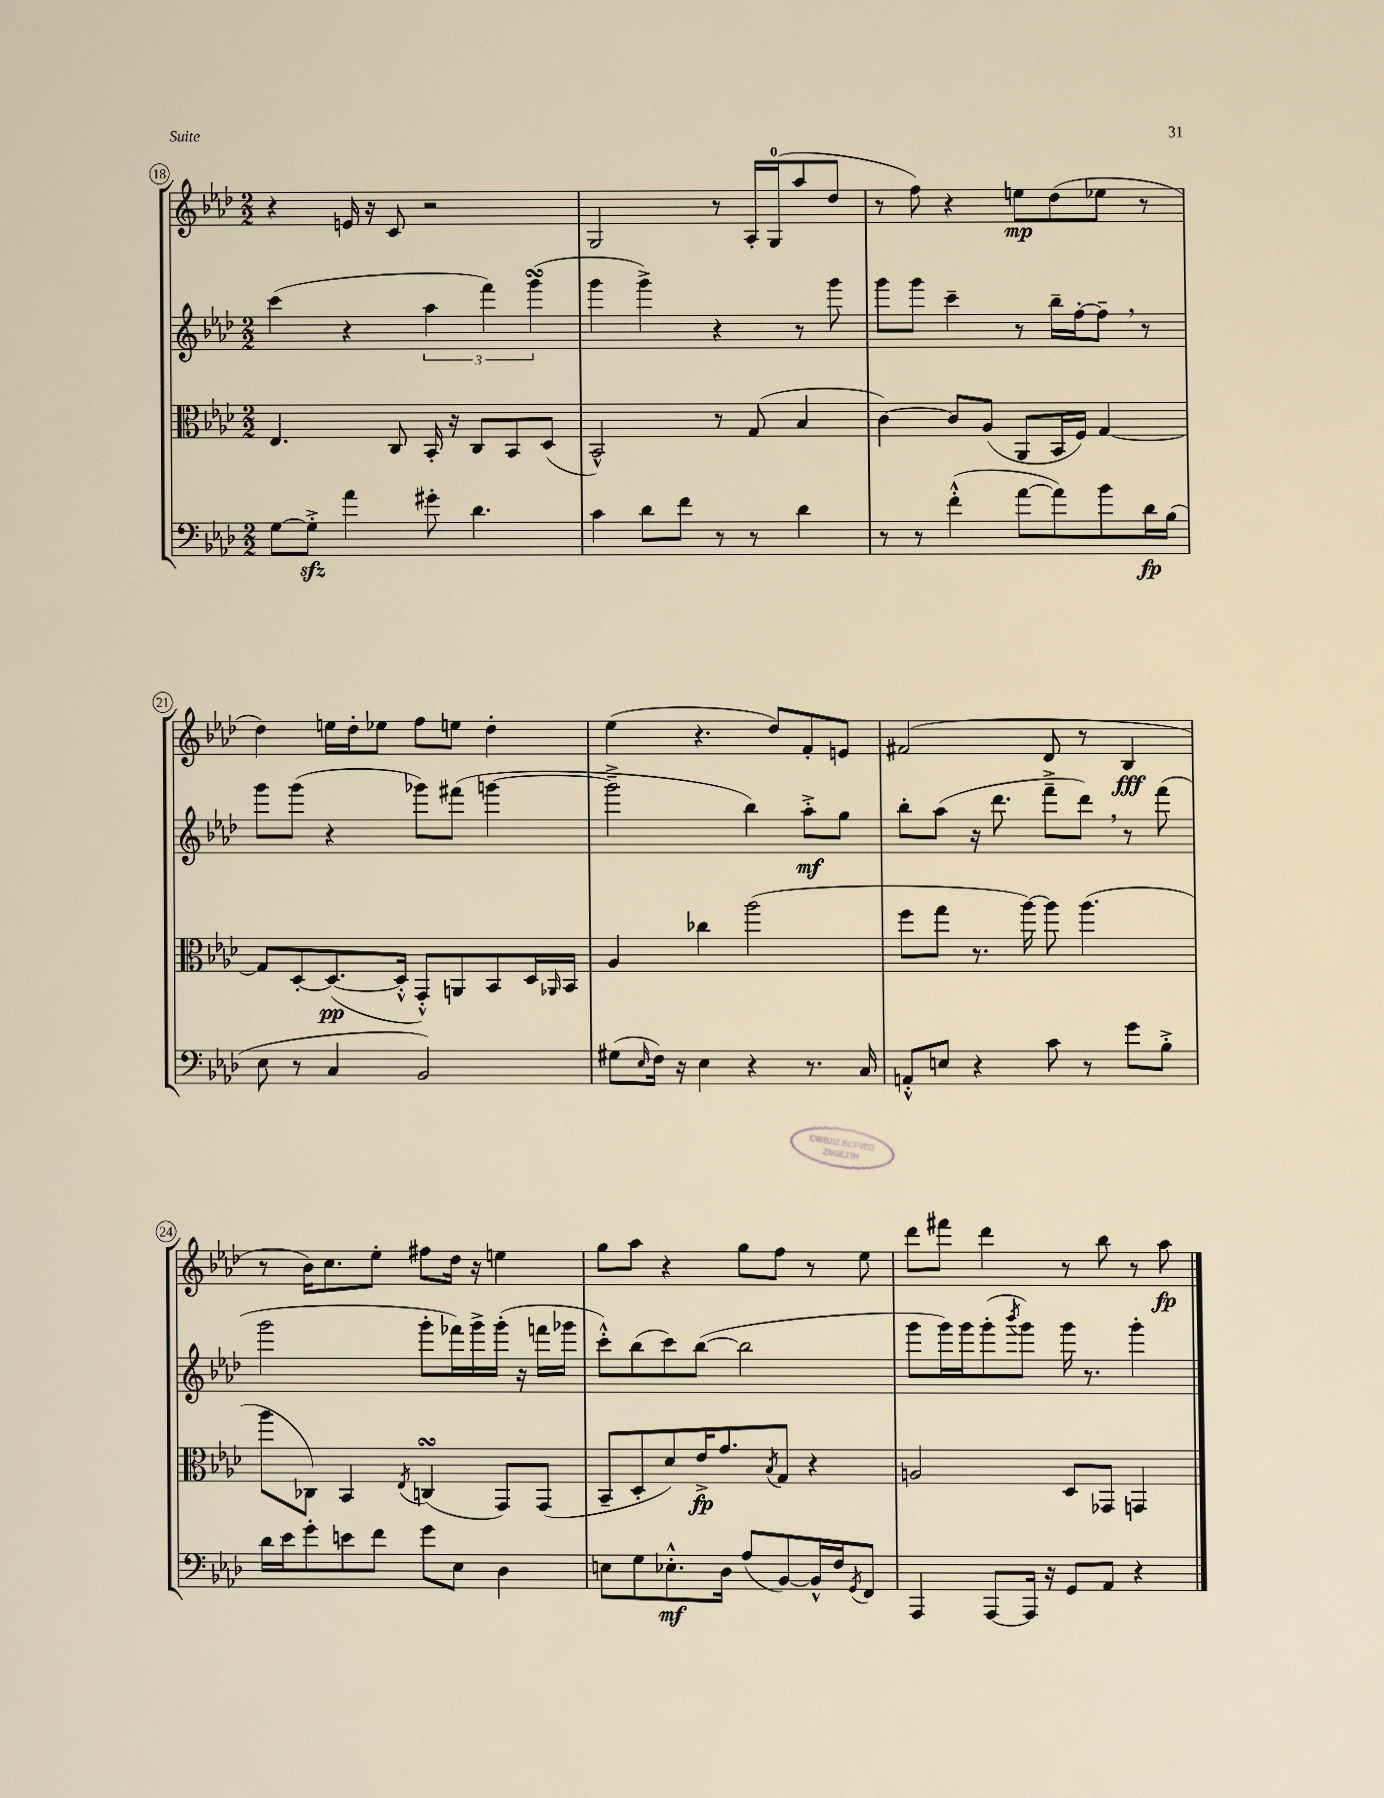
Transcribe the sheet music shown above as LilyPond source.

<<
\new StaffGroup <<
\new Staff = "s0" {
    \clef treble \key aes \major \numericTimeSignature \time 2/2
    r4 e'16 r16 c'8 r2 |
    g2 r8 aes16-. g16-0( aes''8 des''8 |
    r8 f''8) r4 e''8\mp des''8( ees''8 r8 |
    des''4) e''16 des''16-. ees''8 f''8 e''8 des''4-. |
    ees''4( r4. des''8) f'8-. e'8 |
    fis'2( des'8 r8 bes4\fff |
    r8 bes'16) c''8. ees''8-. fis''8 des''16 r16 e''4 |
    g''8 aes''8 r4 g''8 f''8 r8 ees''8 |
    des'''8 fis'''8 des'''4 r8 bes''8 r8 aes''8\fp \bar "|." |
}
\new Staff = "s1" {
    \clef treble \key aes \major \numericTimeSignature \time 2/2
    c'''4( r4 \tuplet 3/2 { aes''4 f'''4) g'''4\turn( } |
    g'''4 g'''4->) r4 r8 g'''8 |
    g'''8 g'''8 c'''4-- r8 bes''16-- f''16~-. f''8-- \breathe r8 |
    g'''8 g'''8( r4 ges'''8) fis'''8( g'''4~ |
    g'''2---> bes''4) aes''8-.->\mf g''8 |
    bes''8-. aes''8( r16 des'''8. f'''8---> des'''8) \breathe r8 f'''8( |
    g'''2 g'''8-. fes'''16) g'''16-> g'''16-.( r16 f'''16 ges'''16 |
    c'''8-.-^) bes''8( c'''8) bes''8~( bes''2 |
    g'''8 g'''16) g'''16 g'''8-.( \acciaccatura { bes'''8 } g'''8) g'''16 r8. g'''4-. \bar "|." |
}
\new Staff = "s2" {
    \clef alto \key aes \major \numericTimeSignature \time 2/2
    ees4. c8 bes,16-. r16 c8 bes,8 des8( |
    bes,2-^) r8 g8( bes4 |
    c'4~) c'8 aes8( aes,8 bes,16 f16) g4~ |
    g8 des8~-. des8.~\pp( des16-.-^ g,8-.-^) a,8 bes,8 des16 \grace { aes,16 } bes,16 |
    aes4 ces''4 aes''2( |
    f''8 g''8 r8. aes''16~) aes''8 aes''4.( |
    aes''8 ces8) bes,4 \acciaccatura { ees8 } c4\turn( g,8) g,8( |
    bes,8-- des8-. des'8) ees'16->\fp g'8. \acciaccatura { bes8 } g8 r4 |
    a2 des8 ges,8 g,4 \bar "|." |
}
\new Staff = "s3" {
    \clef bass \key aes \major \numericTimeSignature \time 2/2
    g8~ g8-.->\sfz aes'4 gis'8-. des'4. |
    c'4 des'8 f'8 r8 r8 des'4 |
    r8 r8 f'4-.-^( aes'8~ aes'8) bes'8 des'16\fp bes16( |
    ees8 r8 c4 bes,2) |
    gis8( \grace { ees16 } f16) r16 ees4 r4 r8. c16 |
    a,8-.-^ e8 r4 c'8 r8 g'8 bes8-.-> |
    des'16 ees'16 g'8-. e'8 f'8 g'8 ees8 des4 |
    e8 g8 ees8.-.-^\mf des16 aes8( bes,8~) bes,16-^ f16 \acciaccatura { g,8 } f,8 |
    aes,,4 aes,,8~ aes,,16 r16 g,8 aes,8 r4 \bar "|." |
}
>>
>>
\layout { \context { \Score currentBarNumber = #18 \override BarNumber.stencil = #(make-stencil-circler 0.1 0.3 ly:text-interface::print) } }
